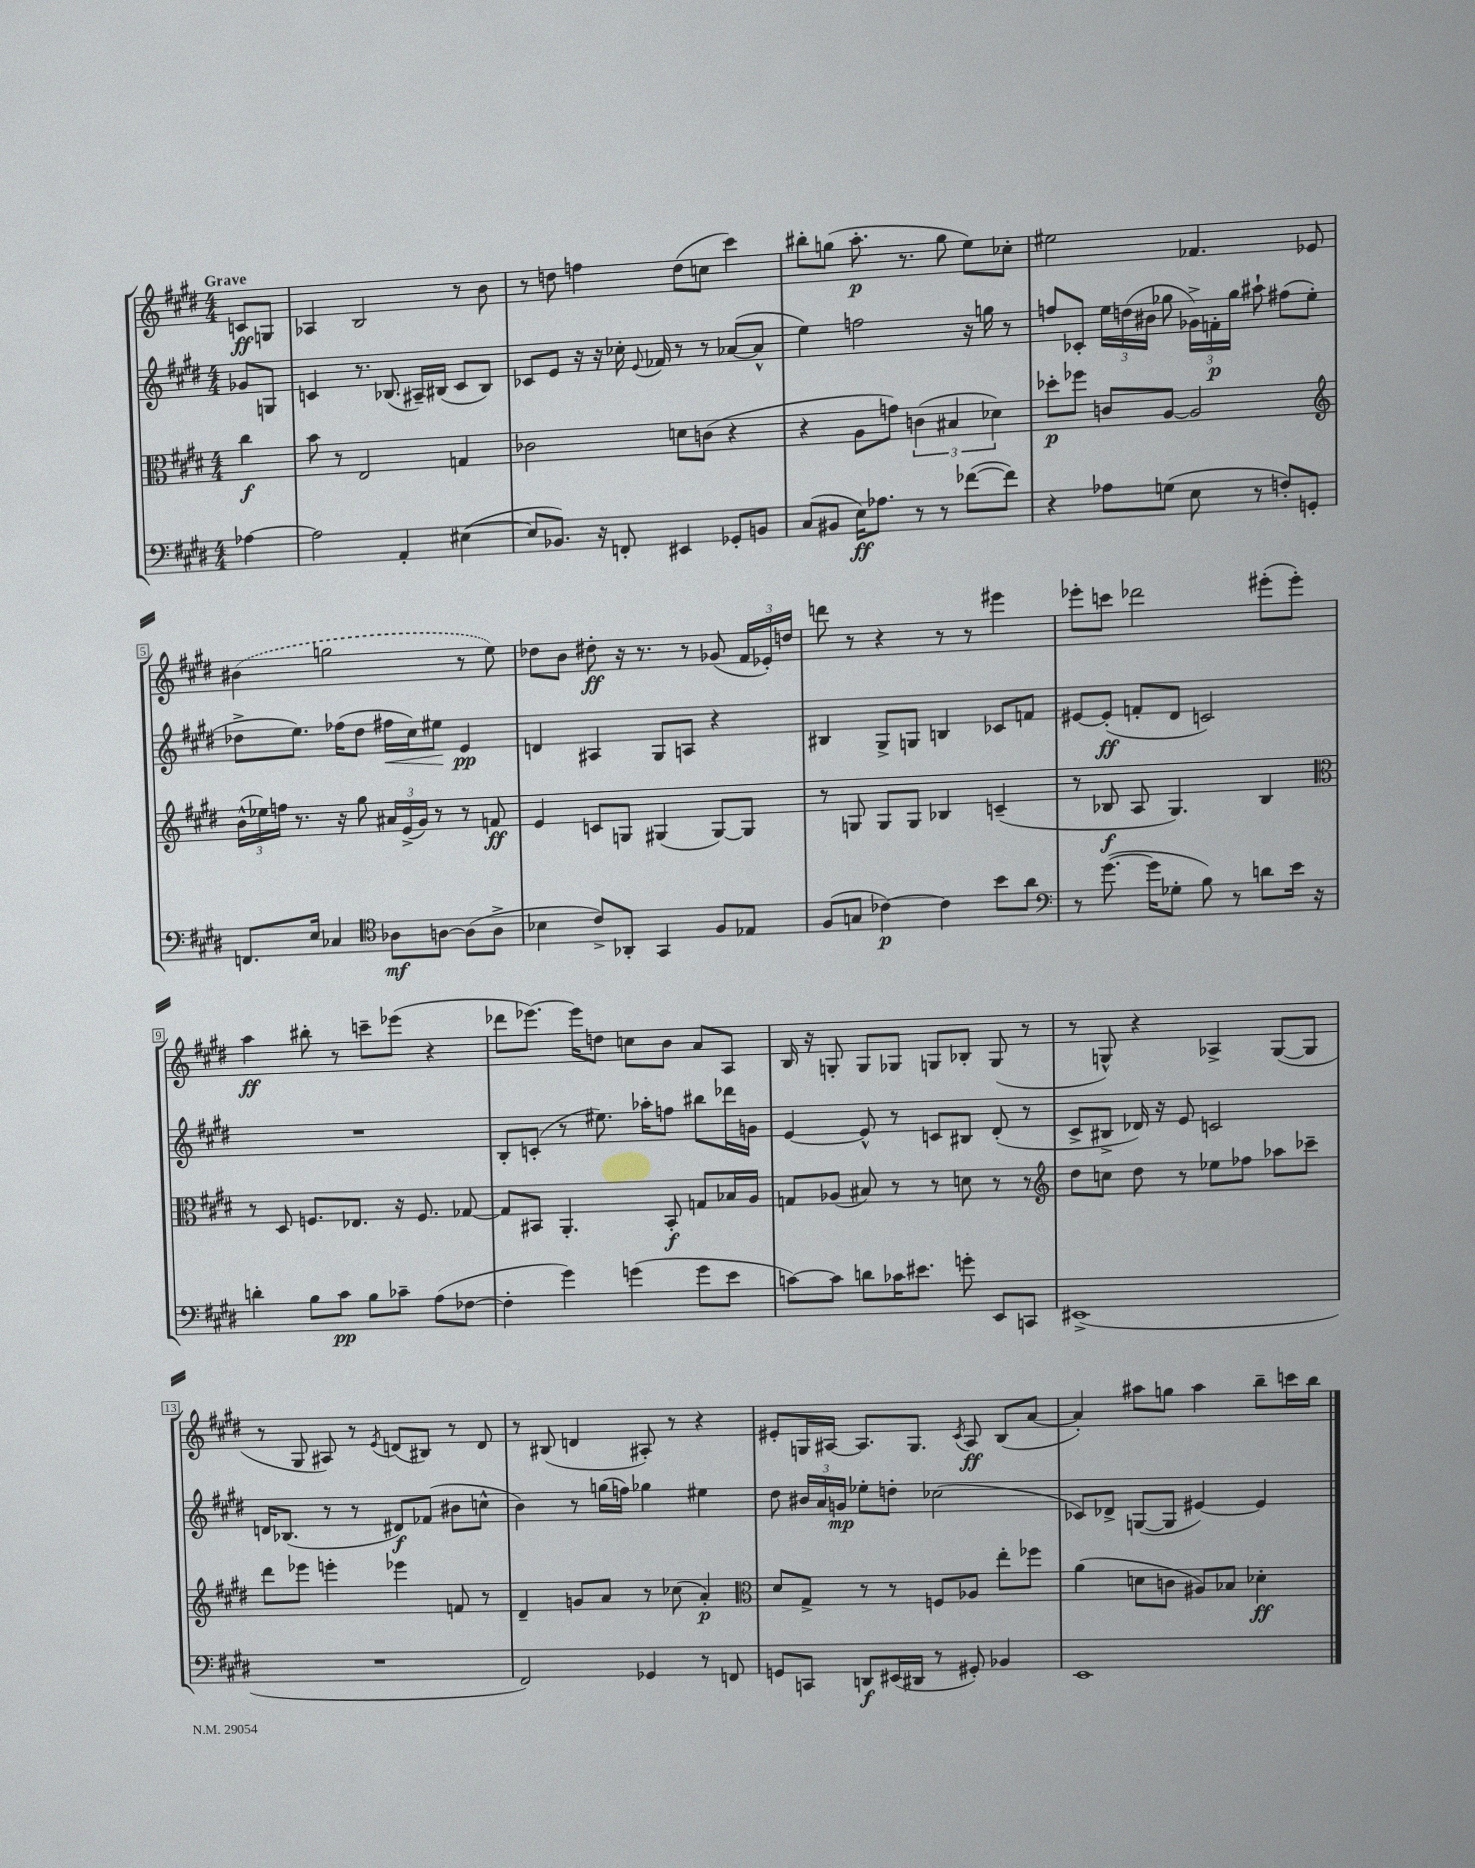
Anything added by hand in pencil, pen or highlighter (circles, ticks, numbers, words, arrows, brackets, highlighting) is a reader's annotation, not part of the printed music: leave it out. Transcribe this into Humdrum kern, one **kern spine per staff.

**kern	**kern	**kern	**kern
*staff4	*staff3	*staff2	*staff1
*clefF4	*clefC3	*clefG2	*clefG2
*k[f#c#g#d#]	*k[f#c#g#d#]	*k[f#c#g#d#]	*k[f#c#g#d#]
*M4/4	*M4/4	*M4/4	*M4/4
[4A-\	4cc#\	8g-/L	8c/L
.	.	8G/J	8G/J
=	=	=	=
2A-\]	8b\	4c/	4A-/
.	8r	.	.
.	2E/	8.r	2B/
.	.	(8.B-/	.
4AA'/	.	.	.
.	.	16A#~/LL)	.
.	.	(16B#/JJ	.
([4E#\	4G/	8c/L	8r
.	.	8B#/J)	8b\
=	=	=	=
8E#/]L	2c-\	8c-/L	8r
8.BB-/J)	.	8e/J	8dd\
.	.	16r	4ff\
16r	.	16r	.
8FF'/	.	16cc-'\	.
.	.	8qqe/	.
.	.	16f-/	.
4EE#/	8d\L	8r	(8dd\L
.	(8c\J	8r	8cc\J
8GG-'/L	4r	([8a-/L	4ccc#\)
8BB/J	.	8a-^^/]J	.
=	=	=	=
(8C#/L	4r	4ee\)	8bb#'\L
8BB#/J	.	.	(8gg\J
16E\LK)	8A\L	2ff\	8.aa'\
8.A-\J	.	.	.
.	8g\J)	.	.
.	.	.	8.r
8r	(6c\	.	.
8r	.	.	8gg\
.	6B#/	.	.
([8f-\L	.	16r	8ee\L)
.	.	16gg\	.
.	6d-\)	.	.
8f-\]J)	.	8r	8cc-'\J
=	=	=	=
4r	8dd-'\L	8ff/L	2ee#\
.	8ff-\J	8c-'/J	.
8A-\L	8c/L	24ee\LL	.
.	.	(24dd\	.
.	.	24b#\JJ	.
(8G\J	[8A/J	8gg-\	.
8E\	2A/]	24g-^\LL)	4.f-/
.	.	24f'\	.
.	.	24gg-\JJ	.
8r	.	8aa#`\	.
8F'/L)	.	(8ff#\L	.
8GG'/J	.	8ee'\J	8e-/
=	=	=	=
*	*clefG2	*	*
8.FF/L	(24b^^\LL	8dd-^\L	(4b#\
.	24ee-\)	.	.
.	24ff\JJ	.	.
.	8.r	8.ee\J)	.
16E/Jk	.	.	.
4C-/	.	.	2gg\
.	16r	(16ff-\LK	.
.	8gg#\	8dd-\J	.
*clefC4	*	*	*
8A-\L	24a#/LL	16ff#\LL	.
.	(24e^/	.	.
.	.	16cc#\J)	.
.	24g#/JJ)	.	.
[8A\J	8r	8ee#\J	.
(8A\]L	8r	4e/	8r
8A^\J	8f/	.	8ee\)
=	=	=	=
4B-\	4e/	4d/	8dd-\L
.	.	.	8b\J
8c#^/L)	8c/L	4A#/	8dd#'\
8AA-'/J	8G/J	.	16r
.	.	.	8.r
4GG#/	(4G#/	8G#/L	.
.	.	8A/J	8r
8F#/L	[8G#/L)	4r	(8g-/
8E-/J	8G#/]J	.	24f#/LL
.	.	.	24e-'/)
.	.	.	24dd/JJ
=	=	=	=
(8F#/L	8r	4B#/	8ddd\
8G/J	8G/	.	8r
[4c-\)	8G/L	8G#^/L	4r
.	8G/J	8G/J	.
4c-\]	4B-/	4B/	8r
.	.	.	8r
8b\L	(4c~/	8c-/L	4eee#\
8a\J	.	8f/J	.
=	=	=	=
*clefF4	*	*	*
8r	8r	[8e#/L	8eee-'\L
([8.g#\	8B-/	(8e#'/]J	8ccc\J
.	8A/	8f'/L	2ddd-\
16g#\]LK	.	.	.
8G-'\J	4.G#/)	8d#/J	.
8B\)	.	2c/)	.
8r	.	.	.
8d\L	4B-/	.	(8eee#'\L
16e\Jk	.	.	8eee#'\J)
16r	.	.	.
=	=	=	=
*	*clefC3	*	*
4d'\	8r	1r	4aa\
.	8D#/	.	.
8B\L	8.F/L	.	8bb#'\
8c#\J	.	.	8r
.	8.E-/J	.	.
8B\L	.	.	8ccc~\L
8c-~\J	16r	.	(8eee-\J
.	8.F/	.	.
(8A\L	.	.	4r
[8F-\J	[8G-/	.	.
=	=	=	=
4F-'\]	8G-/]L	8B'/L	8ddd-\L
.	8BB#/J	(8c'/J	[8.eee-\J)
4g#\)	4.AA'/	8r	.
.	.	.	16eee-\]LK
.	.	8.ee#\)	8dd\J
(4g\	.	.	8cc\L
.	.	16aa-'\LK	.
.	8BB#'/	8ff\J	8b\J
8g\L	8G/L	8bb#\L	8a/L
8e\J	16B-/L	16ddd-\L	8A/J
.	16A/JJ	16g\JJ	.
=	=	=	=
[8c\L)	8G/L	[4e/	16B/
.	.	.	16r
8c\]J	(8A-/J	.	8G'/
8d\L	8B#/)	8e^^/]	8G/L
16c-\K	8r	8r	8G-/J
8.e#\J	.	.	.
.	8r	8c/L	8G/L
8g'\	8d\	8B#/J	8B-'/J
8EE/L	8r	(8d#'/	(8G/
8CC/J	8r	8r	8r
=	=	=	=
*	*clefG2	*	*
(1EE#^	8dd#\L	8c#^/L	8r
.	8cc\J	8B#^/J	8G^^/)
.	8dd#\	16d-/)	4r
.	.	16r	.
.	8r	8e/	.
.	8ee-\L	2c/	4A-^/
.	8ff-\J	.	.
.	8aa-\L	.	([8G/L
.	8ccc-~\J	.	8G/]J
=	=	=	=
1r	8ddd#\L	16d/LK	8r
.	.	(8.B-/J	.
.	8eee-\J	.	8G#/
.	4eee'\	8r	8A#/)
.	.	8r	8r
.	.	.	8qe/
.	4eee-\	8d#/L)	(8d/L
.	.	(8f-/J	8B#/J)
.	8f/	8b#\L	8r
.	8r	8cc^^\J	8d/
=	=	=	=
2FF#/)	4d#~/	4b\)	8r
.	.	.	(8B#/
.	8g/L	8r	4d/
.	8a/J	(16gg\LL	.
.	.	16ff\JJ)	.
4GG-/	8r	4gg-\	8A#'/)
.	(8cc-\	.	8r
8r	4a'/)	4ee#\	4r
8FF/	.	.	.
=	=	=	=
*	*clefC3	*	*
8GG/L	8d#/L	8dd#\	8e#'/L
8CC/J	8G#^/J	24b#/LL	16G/L
.	.	24a/	.
.	.	.	[16A#/JJ
.	.	24g/JJ	.
8DD/L	8r	8ee-'\L	8.A#/]L
(16EE#/L	8r	8dd'\J	.
16DD#/JJ	.	.	8.G/J
8r	8F/L	(2cc-\	.
.	.	.	8qc#/
8GG#'/)	8A-/J	.	8A#/
4BB-/	8ee'\L	.	(8B/L
.	8ff-\J	.	[8a/J
=	=	=	=
1EE	(4a\	8c-/L)	4a'/])
.	.	8d-^/J	.
.	8d\L	([8G/L	8aa#\L
.	8c\J	8G/]J	8gg\J
.	8A#/L)	[4e#/)	4aa#\
.	8B-/J	.	.
.	4d-'\	4e#/]	8bb~\L
.	.	.	16ccc\L
.	.	.	16bb\JJ
==	==	==	==
*-	*-	*-	*-
